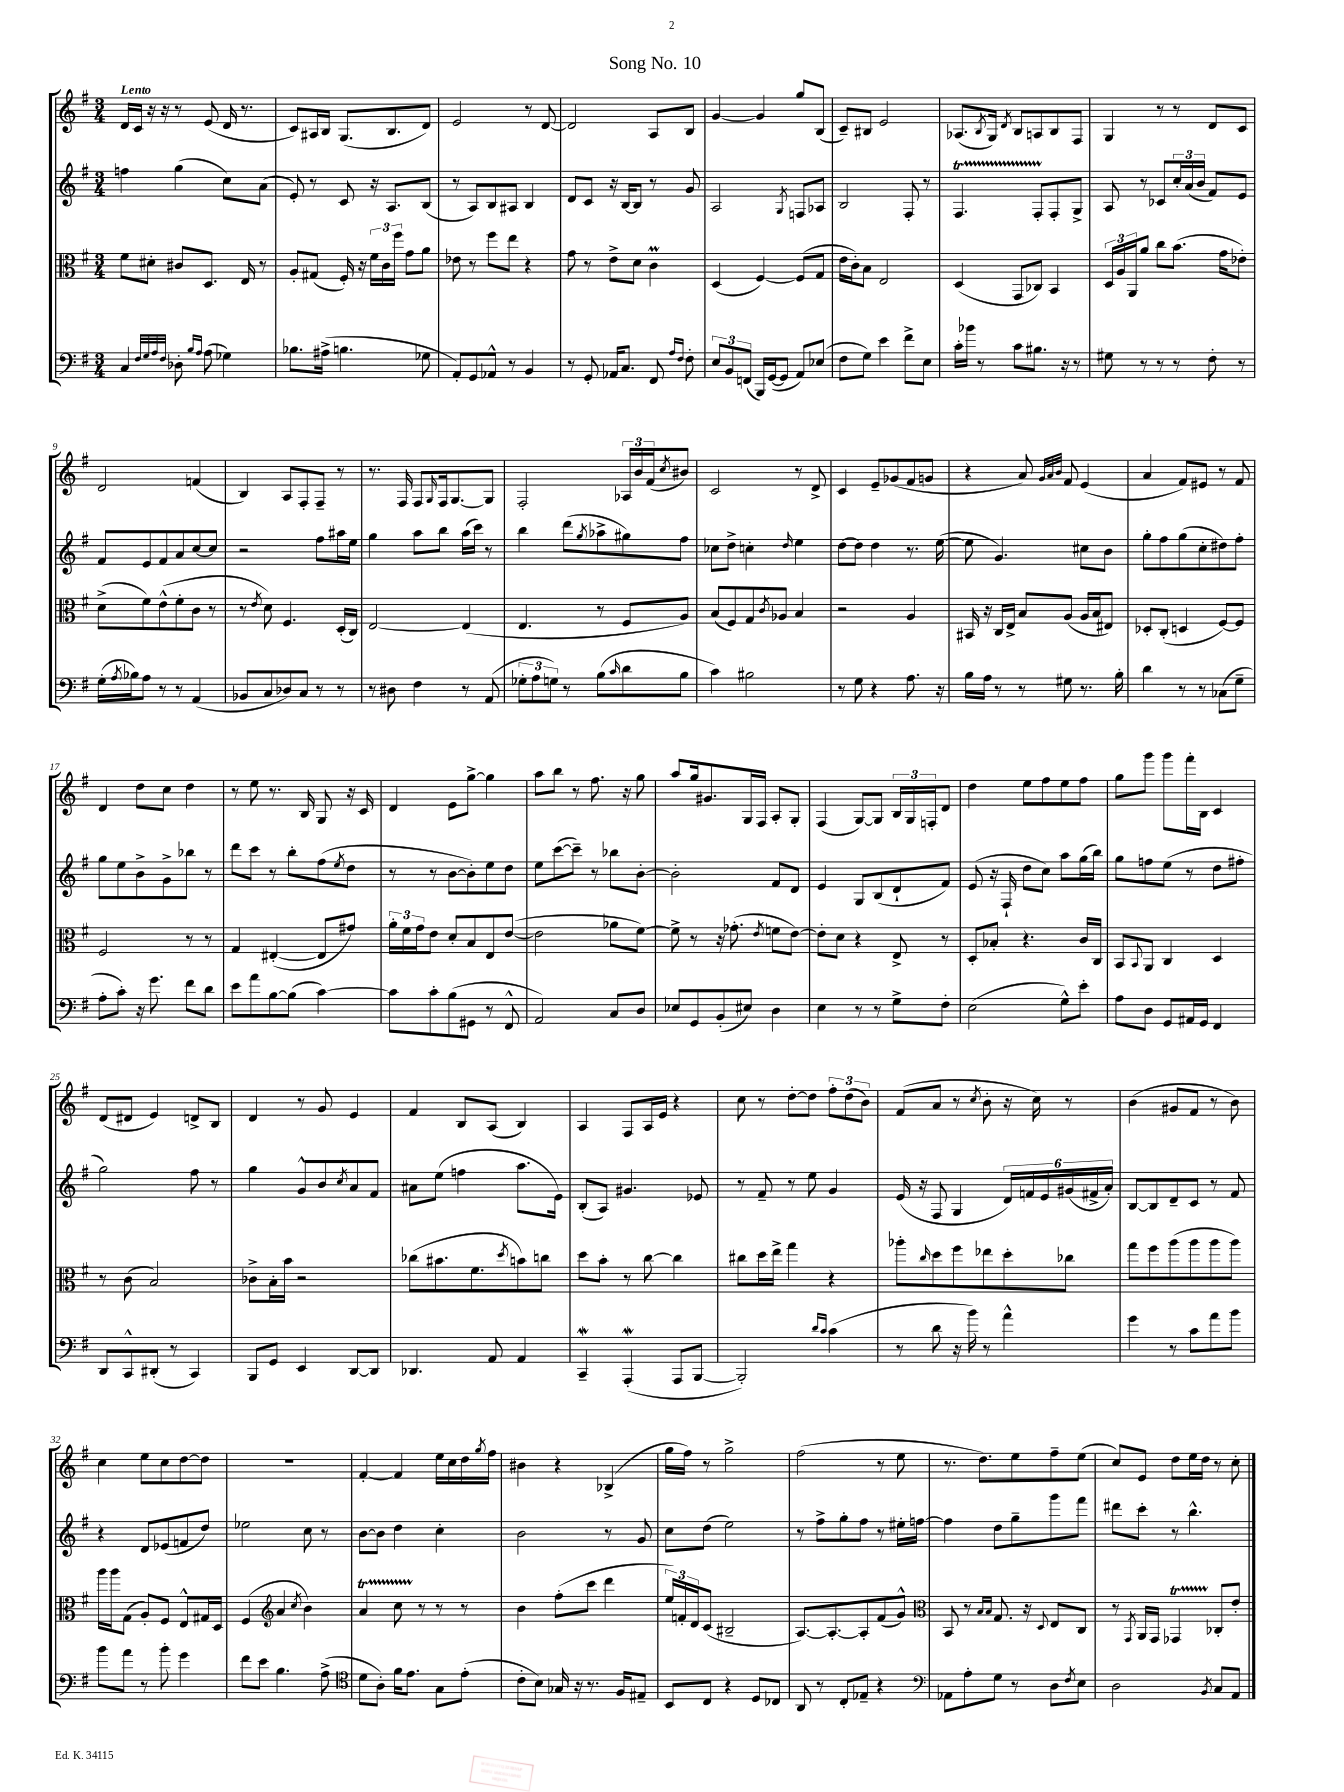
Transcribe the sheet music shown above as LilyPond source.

\header { title = "Song No. 10" }
<<
\new StaffGroup <<
\new Staff = "s0" {
    \clef treble \key g \major \numericTimeSignature \time 3/4 \tempo "Lento"
    d'16 c'16 r16 r16 r8 e'8( d'16 r8. |
    c'8) ais16 b16 g8.( b8. d'8) |
    e'2 r8 d'8~ |
    d'2 a8 b8 |
    g'4~ g'4 g''8 b8( |
    c'8--) bis8 e'2 |
    aes8.( \acciaccatura { b8 } g16) \acciaccatura { d'8 } b8 a8 b8 fis8 |
    g4 r8 r8 d'8 c'8 |
    d'2 f'4( |
    b4) a8 fis8-. fis8-- r8 |
    r8. fis16 fis8 \grace { g16 } fis16 g8.~ g8 |
    fis2-. \tuplet 3/2 { aes16 b'16 fis'16( } \acciaccatura { c''8 } bis'8) |
    c'2 r8 d'8-> |
    c'4 e'8-- ges'8( fis'8 g'8 |
    r4 a'8) \grace { g'32 a'32 b'32 } fis'8 e'4( |
    a'4 fis'8) eis'8 r8 fis'8 |
    d'4 d''8 c''8 d''4 |
    r8 e''8 r8. b16 g8 r16 c'16 |
    d'4 e'8 g''8~-> g''4 |
    a''8 b''8 r8 fis''8. r16 g''8 |
    a''8 g''16 gis'8. g16 fis16 a8-. g8-. |
    fis4( g8~) g8 \tuplet 3/2 { b16 g16 f16-. } d'8 |
    d''4 e''8 fis''8 e''8 fis''8 |
    g''8 g'''8 g'''8 fis'''16-. b16 c'4 |
    d'8( dis'8 e'4) d'8-> b8 |
    d'4 r8 g'8 e'4 |
    fis'4 b8 a8( b4) |
    a4 fis8 a16 e'16 r4 |
    c''8 r8 d''8~-. d''8 \tuplet 3/2 { fis''8-. d''8( b'8) } |
    fis'8( a'8 r8 \acciaccatura { c''8 } b'8-. r16 c''16) r8 |
    b'4( gis'8 fis'8 r8 b'8) |
    c''4 e''8 c''8 d''8~ d''8 |
    R2. |
    fis'4~-. fis'4 e''16 c''16 d''16 \acciaccatura { g''8 } fis''16 |
    bis'4 r4 bes4->( |
    g''16 fis''16) r8 g''2-> |
    fis''2( r8 e''8 |
    r8. d''8.) e''8 fis''8-- e''8( |
    c''8) e'8 d''8 e''16 d''16 r8 c''8-. \bar "|." |
}
\new Staff = "s1" {
    \clef treble \key g \major \numericTimeSignature \time 3/4
    f''4 g''4( c''8) a'8( |
    e'8-.) r8 c'8 r16 a8. b8( |
    r8 a8) b8 ais8 b4 |
    d'8 c'8 r16 b16~ b8 r8 g'8 |
    a2 \acciaccatura { g8 } f8 aes8 |
    b2 fis8-. r8 |
    fis4.\startTrillSpan fis8-. fis8-.\stopTrillSpan g8-> |
    a8 r8 ces'8 \tuplet 3/2 { c''16-. a'16( b'16 } fis'8) e'8 |
    fis'8 e'8 fis'8 a'8 c''8~ c''8 |
    r2 fis''8 ais''16 e''16 |
    g''4 a''8 b''8 a''16( c'''16) r8 |
    b''4 d'''8( \acciaccatura { g''8 } aes''8-> gis''8) fis''8 |
    ces''8 d''8-> c''4-. \grace { d''16 } e''4 |
    d''8~ d''8 d''4 r8. e''16~( |
    e''8 g'4.) cis''8 b'8 |
    g''8-. fis''8 g''8( c''8-. dis''8) fis''8-. |
    g''8 e''8 b'8-> g'8-> bes''8 r8 |
    d'''8 c'''8 r8 b''8-. fis''8( \acciaccatura { e''8 } d''8 |
    r8 r8 b'8~ b'8-.) e''8 d''8 |
    e''8 c'''8~( c'''8--) r8 bes''8 b'8~-. |
    b'2-. fis'8 d'8 |
    e'4 g8 b8( d'8-! fis'8) |
    e'8( r16 fis16-! d''8 c''8) a''8 g''16( b''16) |
    g''8 f''8 e''8( r8 d''8 fis''8-. |
    g''2) fis''8 r8 |
    g''4 g'8-^ b'8 \acciaccatura { c''8 } a'8 fis'8 |
    ais'8 e''8( f''4 a''8. e'16) |
    b8-.( a8) gis'4. ees'8 |
    r8 fis'8-- r8 e''8 g'4 |
    e'16( r16 fis8 g4 \tuplet 6/4 { d'16) f'16 e'16 gis'16( fis'16-> a'16-.) } |
    b8~ b8 d'8-- c'8 r8 fis'8 |
    r4 d'8 ees'8( f'8 d''8) |
    ees''2 c''8 r8 |
    b'8~ b'8 d''4 c''4-. |
    b'2 r8 g'8 |
    c''8 d''8( e''2) |
    r8 fis''8-> g''8-. fis''8 r8 eis''16-. f''16~ |
    f''4 d''8 g''8-- g'''8 fis'''8 |
    dis'''8 c'''8-. r8 b''4.-^ \bar "|." |
}
\new Staff = "s2" {
    \clef alto \key g \major \numericTimeSignature \time 3/4
    fis'8 dis'8-. cis'8 d8. e16 r8 |
    a8-. gis8( fis16-.) r16 \tuplet 3/2 { fis'16 c'16 fis''16 } g'8 a'8 |
    ees'8 r8 fis''8 e''8 r4 |
    g'8 r8 e'8-> d'8 c'4\prall |
    d4( fis4~) fis8( g8 |
    e'16 c'16-.) b8 e2 |
    d4( g,8 ces8) b,4 |
    \tuplet 3/2 { d16 a16 a,16 } a'8 c''8 b'8.( g'16 ees'8-.) |
    d'8->( fis'8) e'8-^( fis'8-. c'8 r8 |
    r8 \acciaccatura { e'8 } d'8) fis4. d16-.( c16) |
    e2~ e4( |
    e4. r8 fis8 a8) |
    b8( fis8) g8 \acciaccatura { c'8 } aes8 b4 |
    r2 a4 |
    bis,16 r16 c16 e16-> b8 a8( a16 b16 eis8) |
    des8-. c8-.( d4 fis8~) fis8 |
    fis2 r8 r8 |
    g4 eis4~-.( eis8 gis'8) |
    \tuplet 3/2 { a'16-. fis'16 g'16 } e'8 d'8-. b8 e8 e'8~( |
    e'2 aes'8 fis'8~) |
    fis'8-> r8 r16 ges'8.-.( \acciaccatura { e'8 } f'8 e'8~) |
    e'8-. d'8 r4 e8-> r8 |
    d8-. bes8-. r4. c'16 c16 |
    b,8 \appoggiatura { b,8 } a,8 c4 d4 |
    r8 c'8( b2) |
    ces'8-> b16-. b'16 r2 |
    ces''8( bis'8. fis'8. \acciaccatura { d''8 } b'8) c''8 |
    d''8 b'8-. r8 c''8~ c''4 |
    cis''8 d''16 e''16-> g''4 r4 |
    aes''8-. \grace { c''16 } d''8 fis''8 ees''8 d''8-. ces''8 |
    g''8 fis''8 a''8( a''8 a''8 a''8) |
    a''16 a''16 g8( a8-.) fis8 e8-^ gis16 d16 |
    fis4( \clef treble a'4 \acciaccatura { c''8 } b'4) |
    a'4\startTrillSpan c''8 r8\stopTrillSpan r8 r8 |
    b'4 fis''8-.( c'''8 d'''4 |
    \tuplet 3/2 { e''16) f'16-. d'16 } c'8( bis2-- |
    a8.~) a8.~-. a8-. fis'8( g'8-^) |
    \clef alto b,8 r8 \grace { b16 b16 } g8. r16 \appoggiatura { d8 } e8 c8 |
    r8 \acciaccatura { g,8 } a,16 g,16 ges,4\startTrillSpan ces8-.\stopTrillSpan e'8-. \bar "|." |
}
\new Staff = "s3" {
    \clef bass \key g \major \numericTimeSignature \time 3/4
    c4 \grace { fis32 g32 a32 fis32 } des8-. \grace { b16 a16 } a8( ges4) |
    bes8. ais16->( b4. ges8 |
    a,8-.) g,8 aes,8-^ r8 b,4 |
    r8 g,8-. aes,16 c8. fis,8 \grace { a16 fis16 } fis8-. |
    \tuplet 3/2 { e8 b,8 f,8( } b,,16) g,16~( g,8 a,8) ees8( |
    fis8 g8) e'4 fis'8-> e8 |
    c'16-. bes'16 r8 c'8 bis8. r16 r8 |
    gis8 r8 r8 r8 fis8-. r8 |
    g16-.( \acciaccatura { a8 } bes16) a8 r8 r8 a,4( |
    bes,8 c8 des8) c8 r8 r8 |
    r8 dis8 fis4 r8 a,8( |
    \tuplet 3/2 { ges8-. a8 g8) } r8 b8( \grace { c'16 } d'8 b8 |
    c'4) bis2 |
    r8 g8 r4 a8. r16 |
    b16 a16 r8 r8 gis8 r8. b16-. |
    d'4 r8 r8 ces8( g8-- |
    a8-. c'8-.) r16 g'8. fis'8 d'8 |
    e'8 a'8 b8~ b8( c'4~) |
    c'8 c'8-. b8( gis,8 r8 fis,8-^ |
    a,2) c8 d8 |
    ees8 g,8 b,8-.( eis8) d4 |
    e4 r8 r8 g8-> fis8-. |
    e2( g8-^) e'8-. |
    a8 d8 g,8 ais,16 g,16 fis,4 |
    d,8 c,8-^ dis,8-.( r8 c,4) |
    b,,8 g,8 e,4 d,8~ d,8 |
    des,4. a,8 a,4 |
    c,4--\mordent a,,4-.\mordent( a,,8 b,,8~ |
    b,,2-.) \grace { d'16 c'16 } c'4( |
    r8 d'8 r16 b'16) r8 a'4-^ |
    g'4 r8 c'8 a'8 b'8 |
    b'8 a'8 r8 b'8-. g'4 |
    fis'8 e'8 b4. a8->( |
    \clef tenor d'8 a8-.) fis'16 e'8. g8 e'8-.( |
    c'8-. b8) ges16 r16 r8. fis16 eis8-- |
    b,8 c8 r4 d8 ces8 |
    a,8 r8 c8-. ees8-- r4 |
    \clef bass aes,8 a8-. g8 r8 d8 \acciaccatura { fis8 } e8 |
    d2 \acciaccatura { b,8 } c8 a,8 \bar "|." |
}
>>
>>
